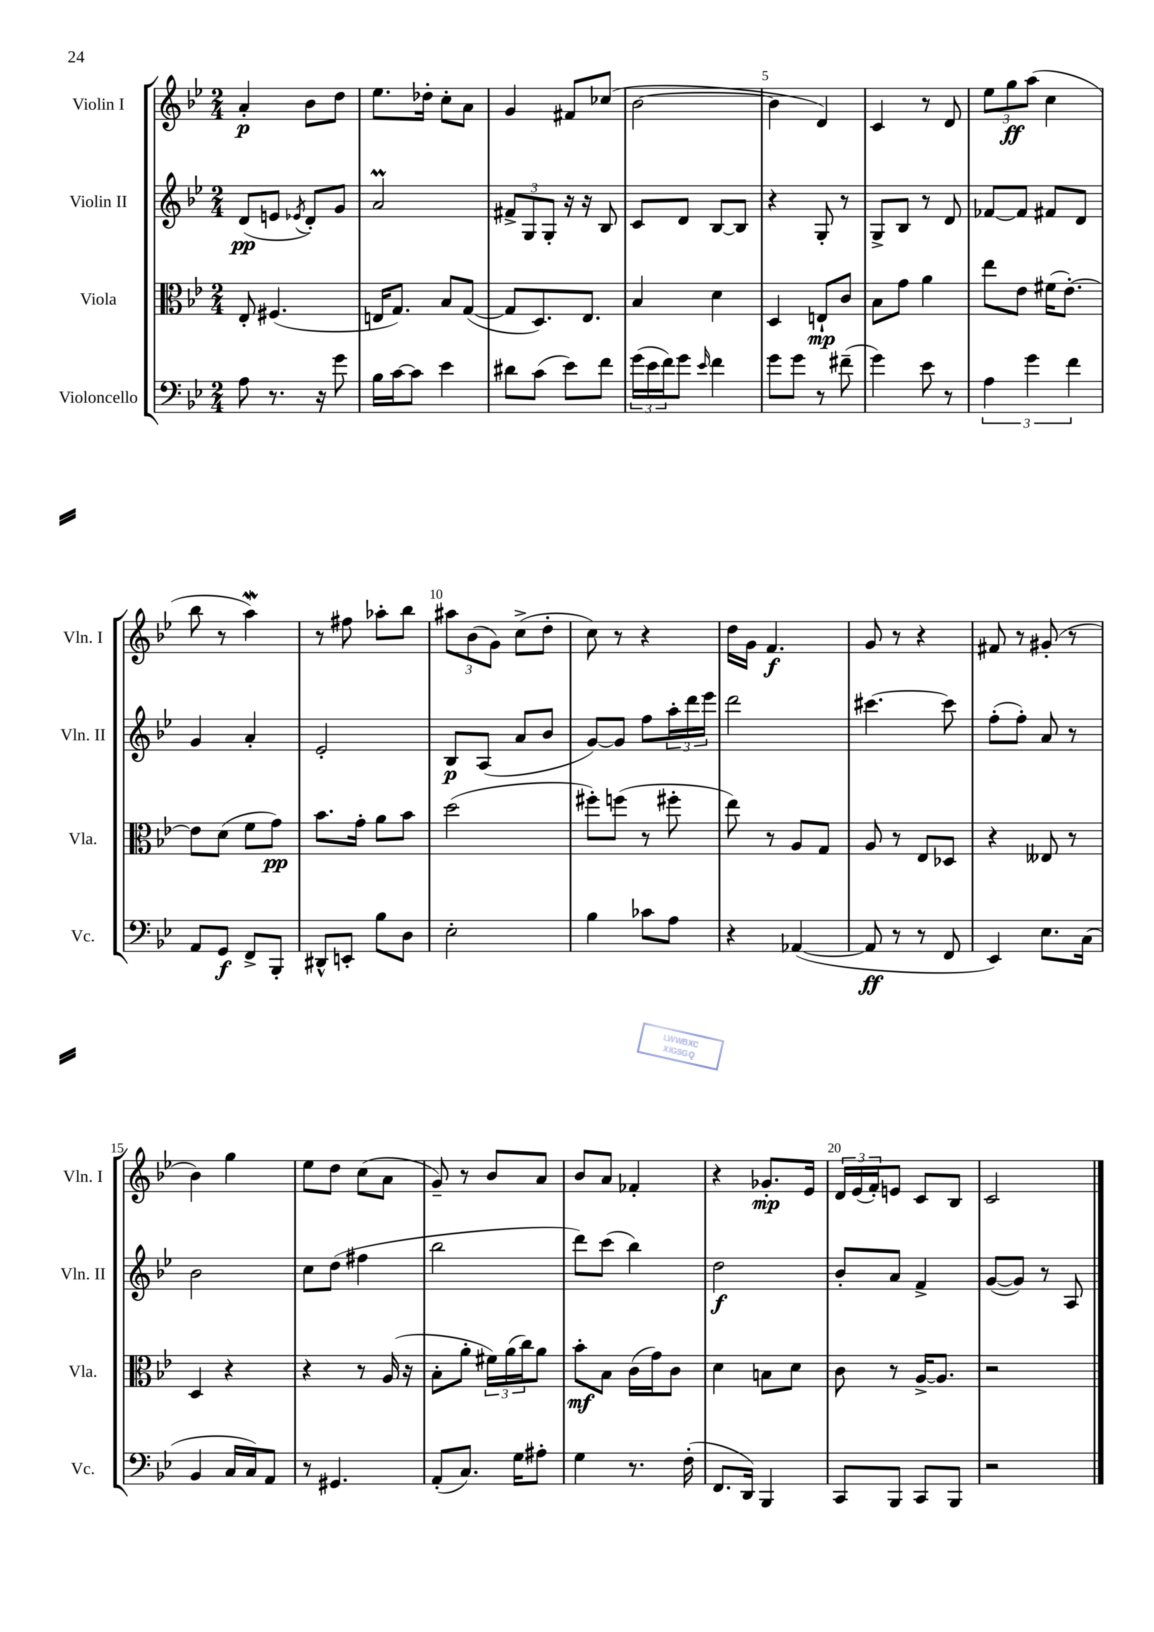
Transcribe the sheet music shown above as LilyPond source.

<<
\new StaffGroup <<
\new Staff = "s0" \with { instrumentName = "Violin I" shortInstrumentName = "Vln. I" } {
    \clef treble \key bes \major \numericTimeSignature \time 2/4
    a'4-.\p bes'8 d''8 |
    ees''8. des''16-. c''8-. a'8 |
    g'4 fis'8 ces''8( |
    bes'2~ |
    bes'4 d'4) |
    c'4 r8 d'8 |
    \tuplet 3/2 { ees''8 g''8\ff a''8( } c''4 |
    bes''8 r8 a''4\mordent) |
    r8 fis''8 aes''8-. bes''8 |
    \tuplet 3/2 { ais''8 bes'8( g'8) } c''8->( d''8-. |
    c''8) r8 r4 |
    d''16 g'16 f'4.\f |
    g'8 r8 r4 |
    fis'8 r8 gis'8-.( r8 |
    bes'4) g''4 |
    ees''8 d''8 c''8( a'8 |
    g'8--) r8 bes'8 a'8 |
    bes'8 a'8 fes'4-. |
    r4 ges'8.-.\mp ees'16 |
    \tuplet 3/2 { d'16 ees'16( f'16-.) } e'8 c'8 bes8 |
    c'2 \bar "|." |
}
\new Staff = "s1" \with { instrumentName = "Violin II" shortInstrumentName = "Vln. II" } {
    \clef treble \key bes \major \numericTimeSignature \time 2/4
    d'8\pp( e'8 \acciaccatura { ees'8 } d'8-.) g'8 |
    a'2\prall |
    \tuplet 3/2 { fis'8-> g8 g8-. } r16 r16 bes8 |
    c'8 d'8 bes8~ bes8 |
    r4 g8-. r8 |
    g8-> bes8 r8 d'8 |
    fes'8~ fes'8 fis'8 d'8 |
    g'4 a'4-. |
    ees'2-. |
    bes8\p a8( a'8 bes'8 |
    g'8~) g'8 f''8 \tuplet 3/2 { a''16-. d'''16 ees'''16 } |
    d'''2 |
    cis'''4.~ cis'''8 |
    f''8-.( f''8-.) a'8 r8 |
    bes'2 |
    c''8 d''8( fis''4 |
    bes''2 |
    d'''8) c'''8( bes''4) |
    d''2\f |
    bes'8-. a'8 f'4-> |
    g'8~( g'8) r8 a8 \bar "|." |
}
\new Staff = "s2" \with { instrumentName = "Viola" shortInstrumentName = "Vla." } {
    \clef alto \key bes \major \numericTimeSignature \time 2/4
    ees8-. fis4.( |
    e16 g8.) bes8 g8~( |
    g8 d8.) ees8. |
    bes4 d'4 |
    d4 e8-!\mp c'8 |
    bes8 g'8 a'4 |
    ees''8 ees'8 fis'16( ees'8.~-.) |
    ees'8 d'8( f'8 g'8\pp) |
    bes'8. g'16-. a'8 bes'8 |
    d''2( |
    fis''8-.) f''8( r8 fis''8-. |
    ees''8) r8 a8 g8 |
    a8 r8 ees8 des8 |
    r4 eeses8 r8 |
    d4 r4 |
    r4 r8 a16( r16 |
    bes8-. a'8-. \tuplet 3/2 { fis'16) a'16( c''16) } a'8 |
    bes'8-.\mf bes8 c'16( g'16) c'8 |
    d'4 b8 d'8 |
    c'8 r8 a16~-> a8. |
    r2 \bar "|." |
}
\new Staff = "s3" \with { instrumentName = "Violoncello" shortInstrumentName = "Vc." } {
    \clef bass \key bes \major \numericTimeSignature \time 2/4
    a8 r8. r16 g'8 |
    bes16 c'16~ c'8 ees'4 |
    dis'8 c'8( ees'8) f'8 |
    \tuplet 3/2 { g'16( ees'16 f'16) } g'8 \grace { ees'16 } f'4 |
    g'8 g'8 r8 fis'8--( |
    g'4) ees'8 r8 |
    \tuplet 3/2 { a4 g'4 f'4 } |
    a,8 g,8\f f,8-> bes,,8-. |
    dis,8-^ e,8-. bes8 d8 |
    ees2-. |
    bes4 ces'8 a8 |
    r4 aes,4~( |
    aes,8\ff r8 r8 f,8 |
    ees,4) ees8. c16( |
    bes,4 c16 c16) a,8 |
    r8 gis,4. |
    a,8-.( c8.) g16 ais8-. |
    g4 r8. f16-.( |
    f,8. d,16) bes,,4 |
    c,8 bes,,8 c,8 bes,,8 |
    r2 \bar "|." |
}
>>
>>
\layout { \context { \Score \override BarNumber.break-visibility = ##(#f #t #t) barNumberVisibility = #(every-nth-bar-number-visible 5) } }
